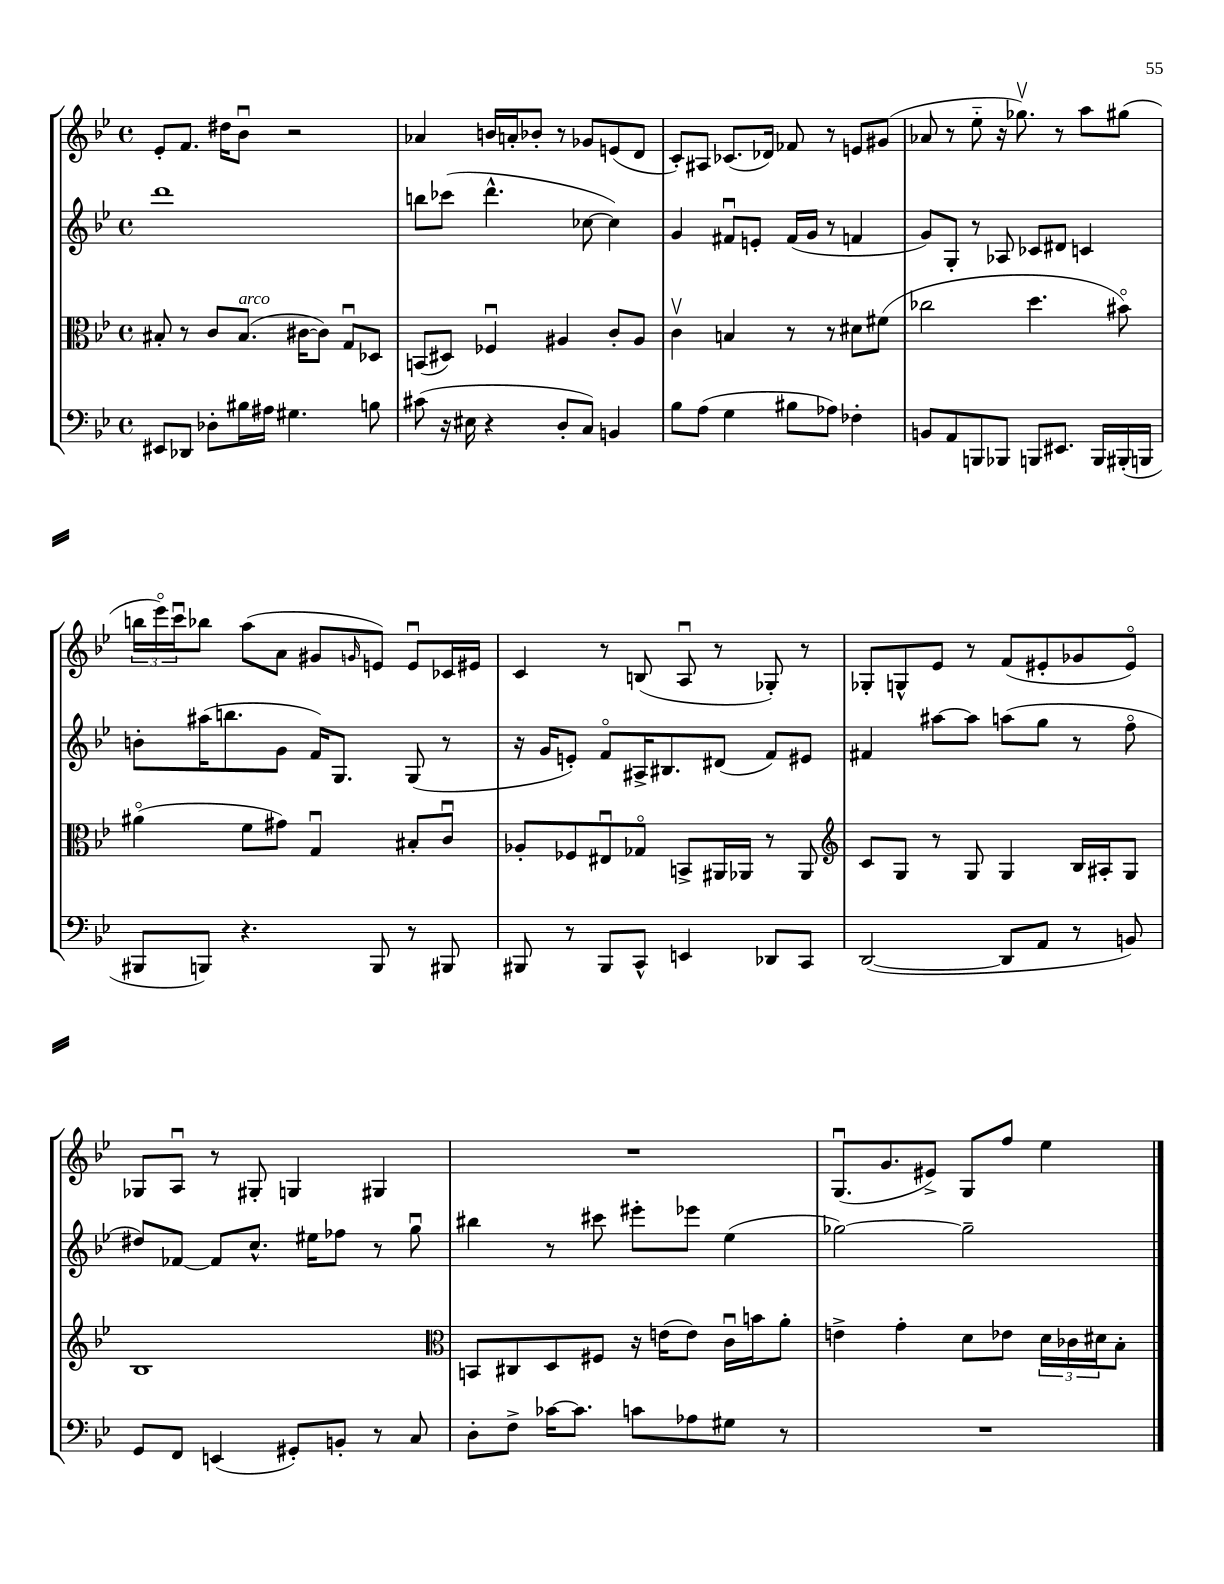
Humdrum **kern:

**kern	**kern	**kern	**kern
*staff4	*staff3	*staff2	*staff1
*clefF4	*clefC3	*clefG2	*clefG2
*k[b-e-]	*k[b-e-]	*k[b-e-]	*k[b-e-]
*M4/4	*M4/4	*M4/4	*M4/4
*met(c)	*met(c)	*met(c)	*met(c)
8EE#	8B#'	1ddd	8e-'
8DD-	8r	.	8.f
8D-'	8c	.	.
.	.	.	16dd#
16B#	(8.B#	.	8b-u
16A#	.	.	.
4.G#	.	.	2r
.	[16c#	.	.
.	8c#])	.	.
.	8Gu	.	.
8B	8D-	.	.
=	=	=	=
(8c#	(8BB	8bb	4a-
16r	8D#)	(8ccc-	.
16E#	.	.	.
4r	4F-u	4.ddd^^	16b
.	.	.	16a'
.	.	.	8b-'
8D'	4A#	.	8r
8C)	.	[8cc-	8g-
4BB	8c'	4cc-])	(8e
.	8A#	.	8d
=	=	=	=
8B-	4cv	4g	8c')
(8A	.	.	8A#
4G	4B	8f#u	(8.c-
.	.	8e'	.
.	.	.	16d-)
8B#	8r	(16f#	8f-
.	.	16g	.
8A-)	8r	8r	8r
4F-'	8d#	4f	8e
.	(8f#	.	(8g#
=	=	=	=
8BB	2cc-	8g)	8a-
8AA	.	8G'	8r
8BBB	.	8r	8ee-'~
8BBB-	.	8A-	16r
.	.	.	8.gg-v)
8BBB	4.dd	8c-	.
8.EE#	.	8d#	8r
.	.	4c	8aa
16BBB	.	.	.
(16BBB#'	8b#o)	.	(8gg#
16BBB	.	.	.
=	=	=	=
8BBB#	(4a#o	8b'	24bb
.	.	.	24eee-o)
.	.	.	24cccu
8BBB)	.	(16aa#	8bb-
.	.	8.bb	.
4.r	8f	.	(8aa
.	8g#)	8g	8a
.	4Gu	16f)	8g#
.	.	8.G	.
.	.	.	16qqg
8BBB	.	.	8e)
8r	8B#'	(8G	8eu
8BBB#	8cu	8r	16c-
.	.	.	16e#
=	=	=	=
8BBB#	8A-'	16r	4c
.	.	16g	.
8r	8F-	8e')	.
8BBB#	8E#u	8fo	8r
8CC^^	8G-o	16A#^	(8B
.	.	8.B#	.
4EE	8BB^	.	8Au
.	16AA#	(8d#	8r
.	16AA-	.	.
8DD-	8r	8f)	8G-')
8CC	8AA-	8e#	8r
=	=	=	=
*	*clefG2	*	*
([2DD	8c	4f#	8G-'
.	8G	.	8G^^
.	8r	[8aa#	8e-
.	8G	8aa#]	8r
8DD]	4G	(8aa	(8f
8AA	.	8gg	8e#'
8r	16B-	8r	8g-
.	16A#'	.	.
8BB)	8G	8ffo	8e#o)
=	=	=	=
8GG	1B-	8dd#)	8G-
8FF	.	[8f-	8Au
(4EE	.	8f-]	8r
.	.	8.cc^^	8G#'
8GG#')	.	.	4G
.	.	16ee#	.
8BB'	.	8ff-	.
8r	.	8r	4G#
8C	.	8ggu	.
=	=	=	=
*	*clefC3	*	*
8D'	8BB	4bb#	1r
8F^	8C#	.	.
[16c-	8D	8r	.
8.c-]	.	.	.
.	8F#	8ccc#	.
8c	16r	8eee#'	.
.	(16e	.	.
8A-	8e)	8eee-	.
8G#	16cu	(4ee-	.
.	16b	.	.
8r	8a'	.	.
=	=	=	=
1r	4e^	[2gg-)	(8.Gu
.	.	.	8.g
.	4g'	.	.
.	.	.	8e#^)
.	8d	2gg-~]	8G
.	8e-	.	8ff
.	24d	.	4ee-
.	24c-	.	.
.	24d#	.	.
.	8B-'	.	.
==	==	==	==
*-	*-	*-	*-
